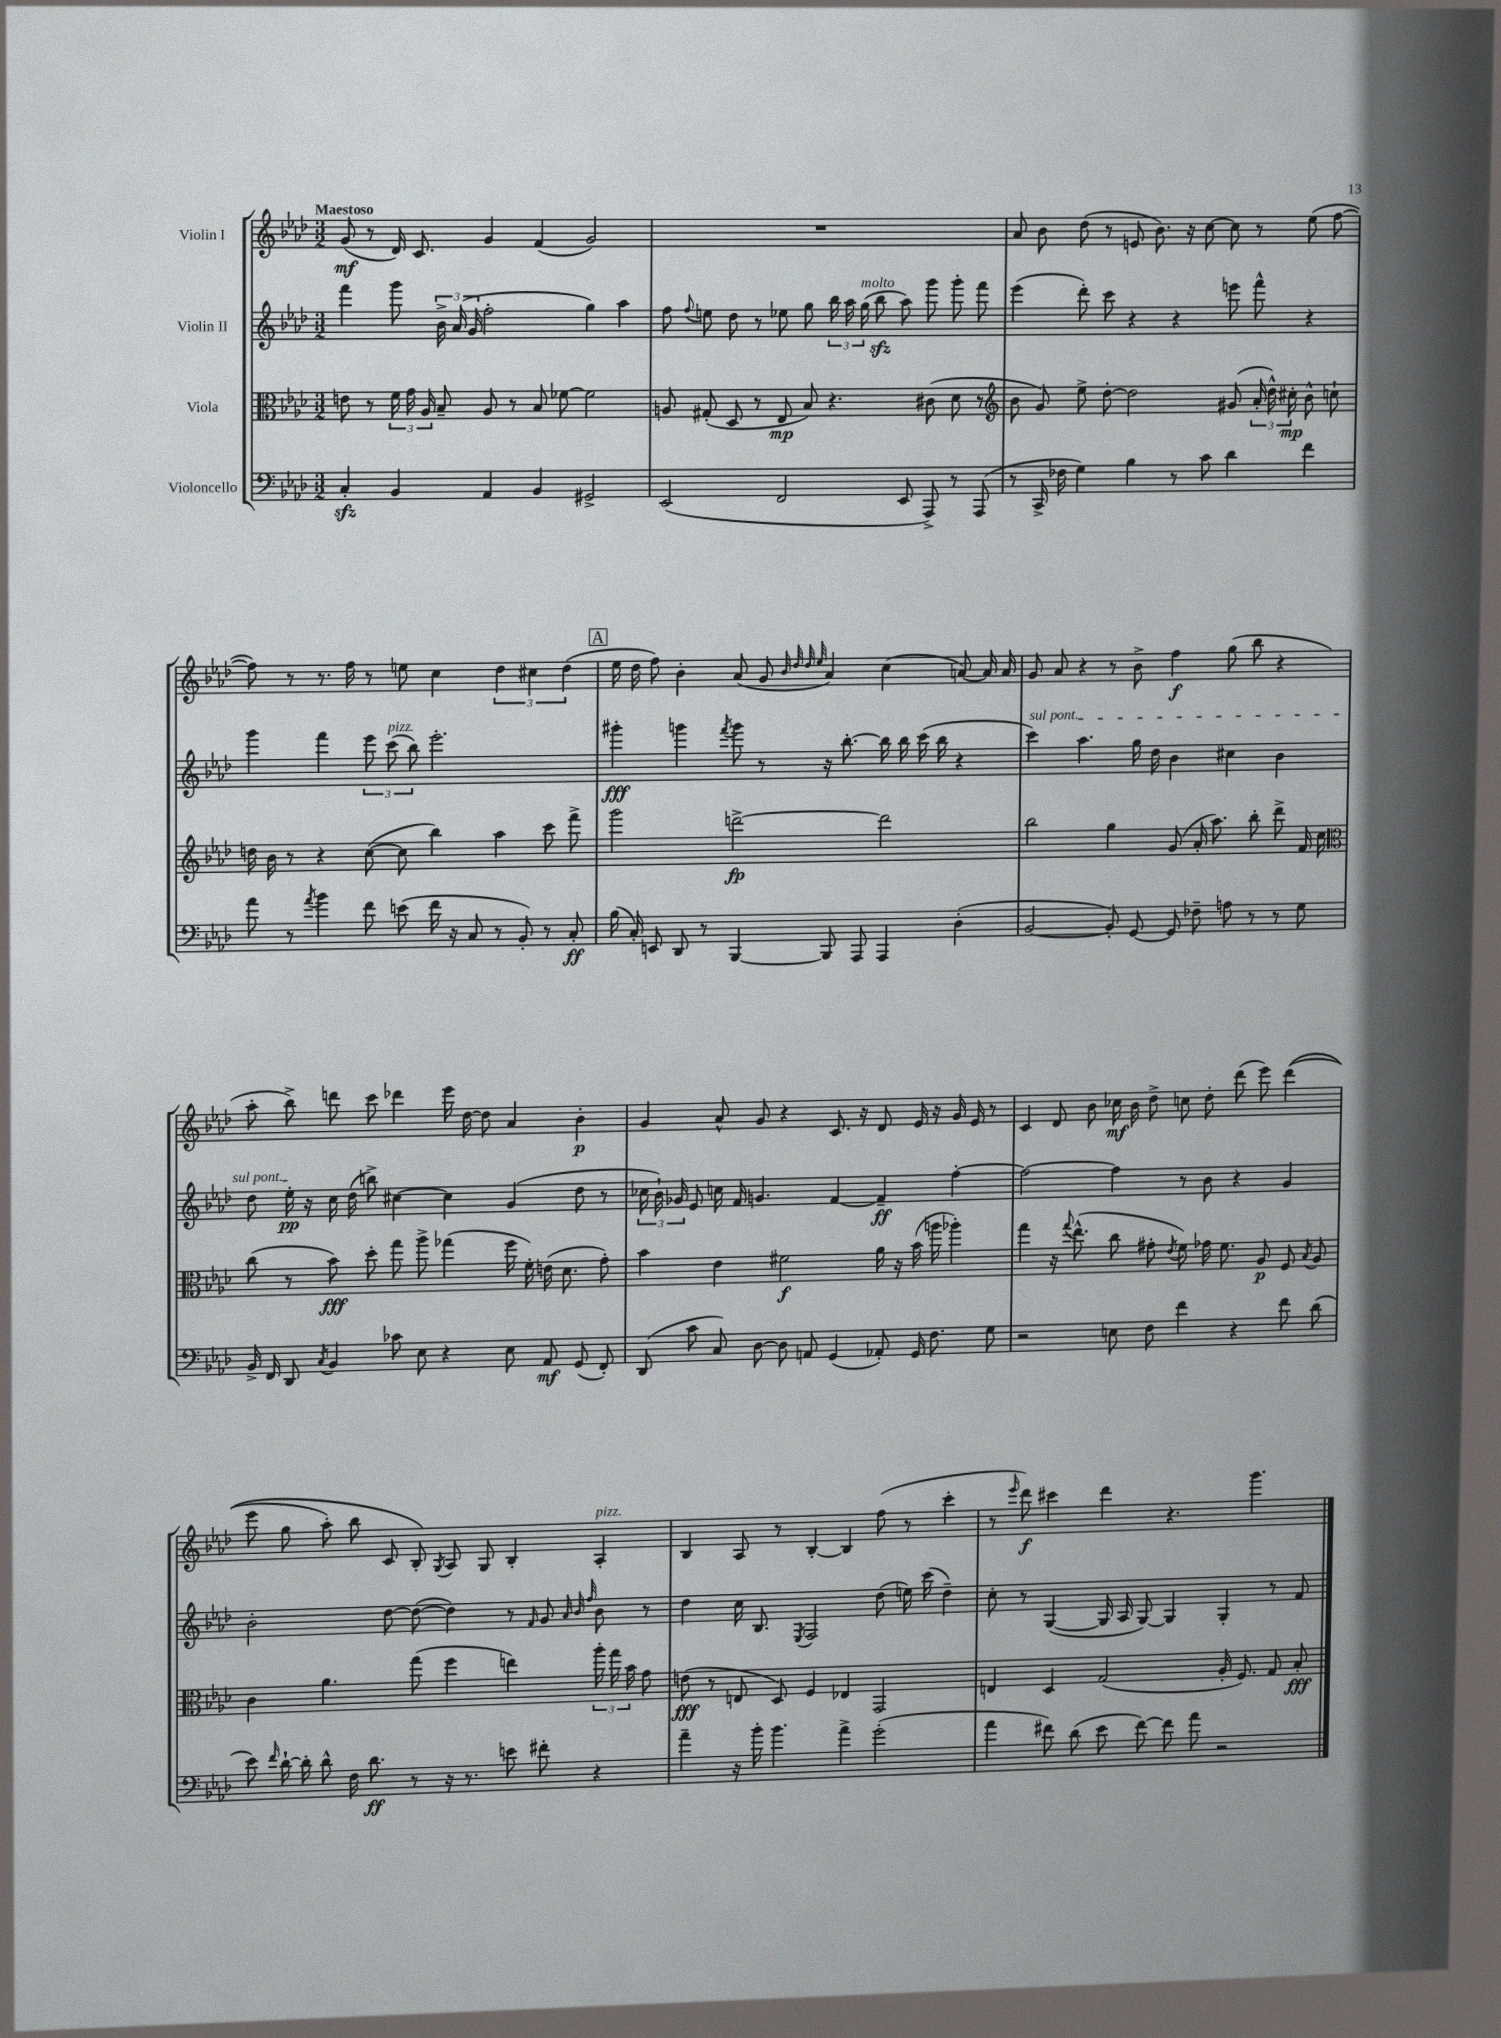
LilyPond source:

<<
\new StaffGroup <<
\new Staff = "s0" \with { instrumentName = "Violin I" } {
    \clef treble \key aes \major \numericTimeSignature \time 3/2 \tempo "Maestoso"
    \autoBeamOff g'8\mf( r8 des'16) c'8. g'4 f'4( g'2) |
    R1. |
    aes'8 bes'8 des''8( r8 e'8 bes'8.) r16 c''8~ c''8 r8 ees''8( f''8~ |
    f''8) r8 r8. f''16 r8 e''8 c''4 \tuplet 3/2 { des''4 cis''4 des''4( } |
    \mark \markup { \box "A" } ees''16 des''16 f''8) bes'4-. aes'8( g'8 \grace { bes'32 des''32 des''32 ees''32 } aes'4) c''4( a'8~) a'16 a'16 |
    g'8 aes'8 r4 r8 bes'8-> f''4\f g''8( bes''8 r4 |
    aes''8-. bes''8->) d'''8 c'''8 des'''4 ees'''16 des''16~ des''8 aes'4 bes'4-.\p |
    g'4 aes'8-^ g'8 r4 c'8. r16 des'8 ees'16 r16 g'16 ees'16 r8 |
    c'4 des'8 bes'8 ces''16\mf bes'16 des''8-> c''8 des''8-. des'''8( ees'''8) des'''4(\( |
    ees'''8 g''8 aes''8-.) bes''8 c'8 bes8-.\) \acciaccatura { g8 } aes8 g8 bes4-. aes4-.^\markup { \italic "pizz." } |
    bes4 aes8 r8 bes4~-. bes4 f''8( r8 c'''4-. |
    r8 \grace { ees'''16 } des'''8\f) cis'''4 des'''4 r4. g'''4. \bar "|." |
}
\new Staff = "s1" \with { instrumentName = "Violin II" } {
    \clef treble \key aes \major \numericTimeSignature \time 3/2
    \autoBeamOff f'''4 g'''8 \tuplet 3/2 { bes'16-> aes'16( g'16 } f''2-. g''4) aes''4 |
    f''8 \appoggiatura { f''8 } e''8 des''8 r8 ees''8 g''8 \tuplet 3/2 { bes''16 aes''16 g''16^\markup { \italic "molto" }( } bes''8\sfz aes''8) g'''8 g'''8-. f'''8 |
    ees'''4( des'''8-.) c'''8 r4 r4 e'''8 f'''8-^ r4 |
    g'''4 f'''4 \tuplet 3/2 { ees'''8 c'''8^\markup { \italic "pizz." }( bes''8) } ees'''2.-. |
    \mark \markup { \box "A" } gis'''4-.\fff g'''4 \acciaccatura { f'''8 } g'''8 r8 r16 bes''8.~-. bes''16 bes''16 c'''16( bes''16 r4 |
    \once \override TextSpanner.bound-details.left.text = \markup { \italic "sul pont." } c'''4\startTextSpan) aes''4. g''16 des''16 bes'4 cis''4 bes'4 |
    des''8 ees''16-.\pp\stopTextSpan r16 c''16 des''16( b''8->) cis''4~ cis''4 g'4( des''8 r8 |
    \tuplet 3/2 { ces''16 bes'16-!) ges'16 } ees'8 c''16 f'16 g'4. f'4~ f'4--\ff f''4~-. |
    f''2~ f''4 r8 bes'8 r4 g'4 |
    bes'2-. des''8~ des''8~( des''4) r8 \grace { f'16 } g'8 \grace { aes'32 bes'32 f''32 } bes'8 r8 |
    des''4 c''16 bes8. \acciaccatura { ees8 } f2 des''8( e''16) c'''16( des''4--) |
    c''8-. r8 g4~( g16 aes16 g8~) g4 g4-. r8 f'8 \bar "|." |
}
\new Staff = "s2" \with { instrumentName = "Viola" } {
    \clef alto \key aes \major \numericTimeSignature \time 3/2
    \autoBeamOff e'8 r8 \tuplet 3/2 { f'16 g'16 aes16 } bes8-- aes8 r8 bes8 fes'8~ fes'2 |
    a8 gis8-.( des8 r8 ees8\mp bes8) r4. cis'8( des'8 r8 |
    \clef treble bes'8 g'8) ees''8-> des''8~-. des''2 gis'8( \tuplet 3/2 { aes'16-. des''16-^) cis''16-.\mp } bes'8-^ c''8-! |
    d''16 bes'16 r8 r4 c''8~( c''8 bes''4) aes''4 c'''8 f'''8-> |
    \mark \markup { \box "A" } g'''2 d'''2~->\fp d'''2 |
    bes''2 g''4 g'8( aes'16-. aes''8.) bes''8-. des'''8-> f'16 c''16 |
    \clef alto c''8( r8 bes'8\fff) des''8-. g''8 aes''8-> ges''4( f''16 f'16-.) e'16( des'8. g'8-.) |
    bes'4 ees'4 fis'2\f aes'16 r16 bes'16( a''16 aes''4-.) |
    g''4 r16 \appoggiatura { g''8 } ees''8.-^( c''8 gis'8-. \acciaccatura { ees'8 } f'8) ges'16 f'8. aes8\p f8 \acciaccatura { bes8 } aes8 |
    c'4 aes'4. g''8( f''4 e''4) \tuplet 3/2 { aes''16-. g''16 bes'16 } g'8 |
    e'8\fff( r8 e8 des8) f4 ees4 g,2 |
    e4 des4 g2( aes16-. f8.) g8 bes8-.\fff \bar "|." |
}
\new Staff = "s3" \with { instrumentName = "Violoncello" } {
    \clef bass \key aes \major \numericTimeSignature \time 3/2
    \autoBeamOff c4-.\sfz bes,4 aes,4 bes,4 gis,2-> |
    ees,2( f,2 ees,8 aes,,8->) r8 aes,,8( |
    r8 c,16-> fes16 g4) bes4 r8 c'8 des'4 f'4 |
    aes'8 r8 \acciaccatura { aes'8 } bes'4 f'8 e'8( f'16 r16 c8 r8 bes,8-.) r8 c8-.\ff |
    \mark \markup { \box "A" } bes16( c16-.) e,8 des,8 r8 bes,,4~ bes,,8 aes,,8 aes,,4 des4-.( |
    bes,2~ bes,8-.) g,8~ g,8 fes8-- a8 r8 r8 g8 |
    bes,16-> f,16 des,8 \acciaccatura { c8 } bes,4 ces'8 ees8 r4 ees8 aes,8\mf g,8( f,8-.) |
    des,8( c'8 c8) des8~ des8 a,8 g,4( aes,8-.) g,16 f8. g8 |
    r2 e8 f8 f'4 r4 f'8 des'8( |
    ees'8) \grace { f'16 } des'16~-! des'16-. des'8-^ f16 des'8.\ff r8 r16 r8. e'8 fis'8-. r4 |
    aes'4-- r16 bes'16-. bes'4. aes'4-> g'2-.( |
    aes'4 fis'8) des'8( ees'8 fis'8~) fis'8 aes'8 r2 \bar "|." |
}
>>
>>
\layout { \context { \Score \remove "Bar_number_engraver" } }
